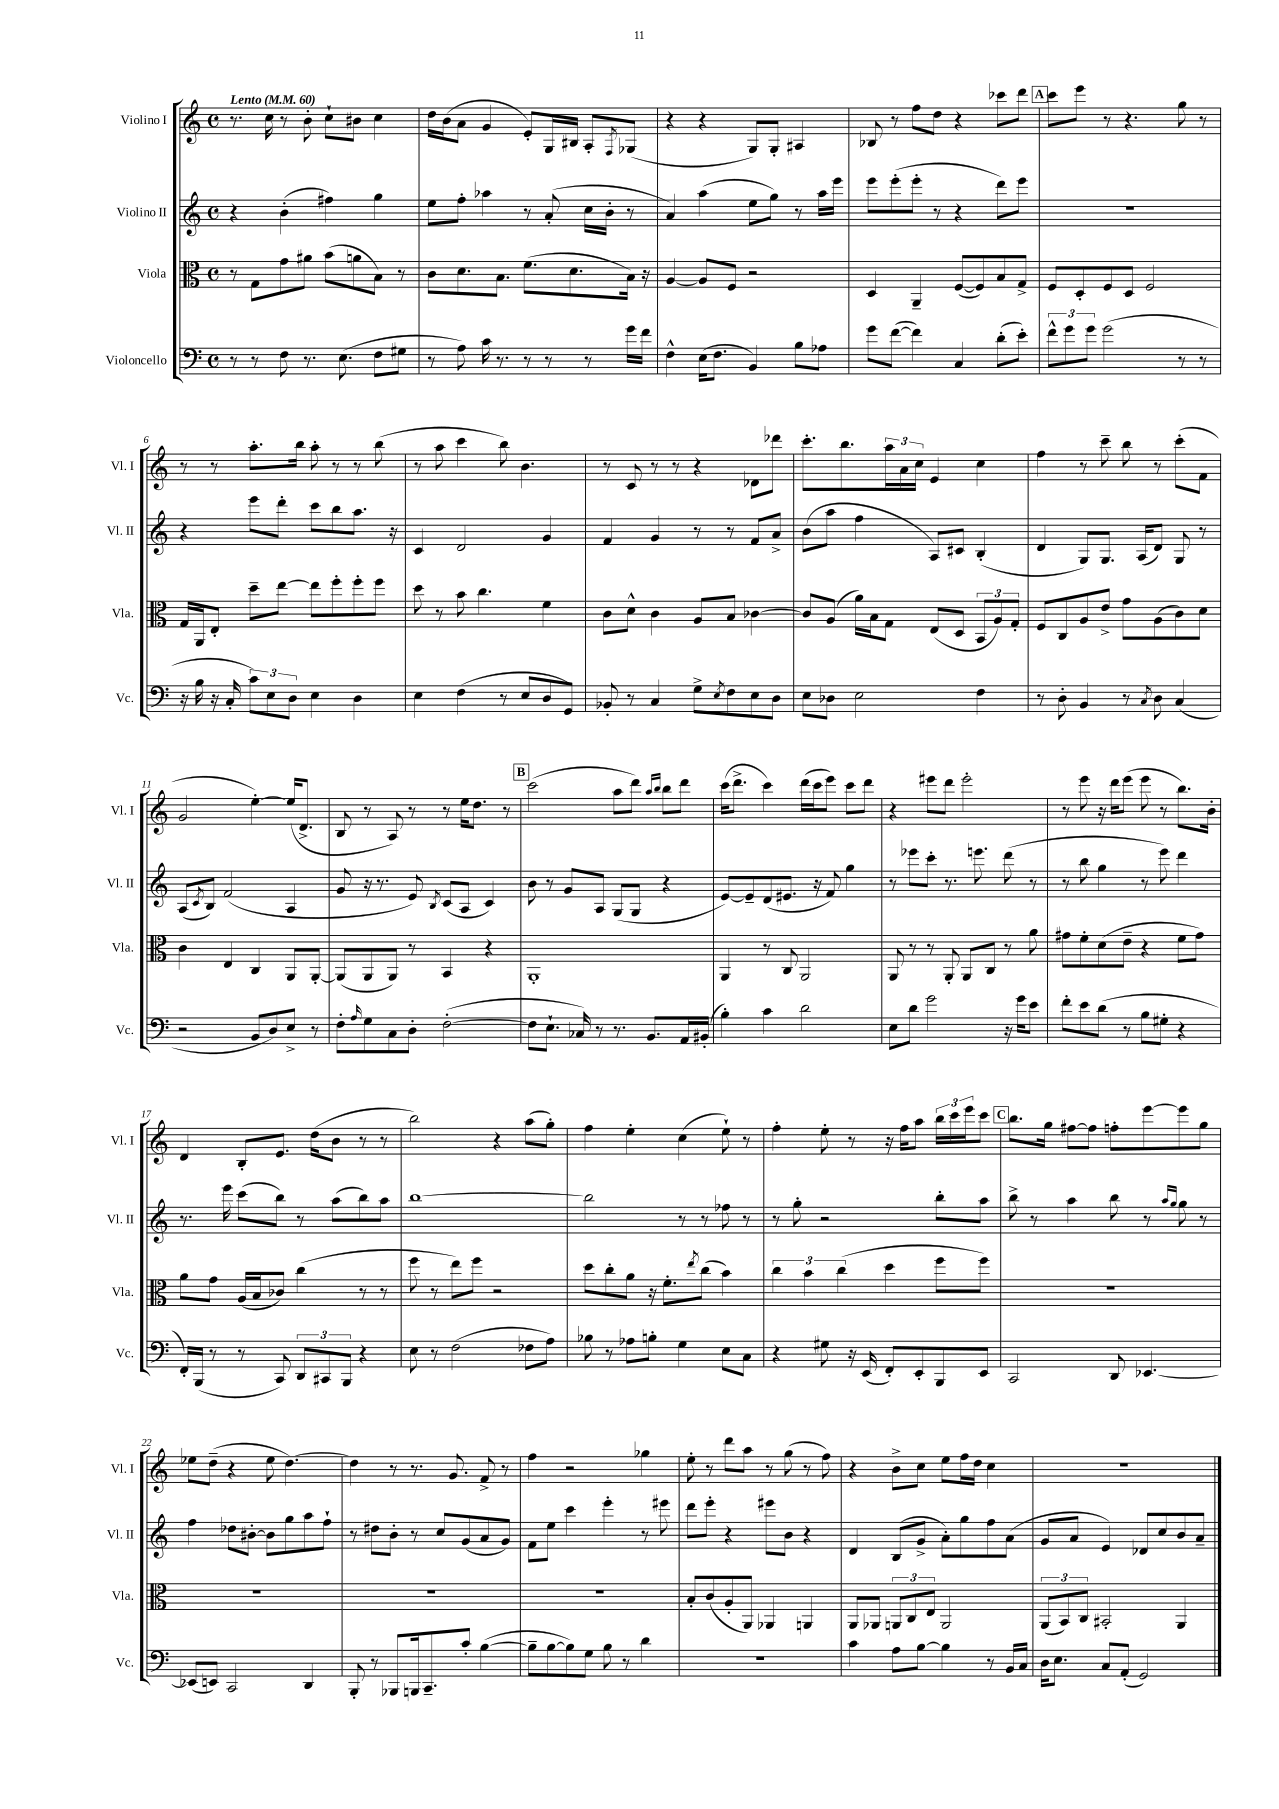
<<
\new StaffGroup <<
\new Staff = "s0" \with { instrumentName = "Violino I" shortInstrumentName = "Vl. I" } {
    \clef treble \key c \major \defaultTimeSignature \time 4/4 \tempo "Lento" 4 = 60
    r8. c''16 r8 b'8-. c''8-! bis'8 c''4 |
    d''16 b'16( a'8 g'4 e'8-.) g16 bis16 a8-. \acciaccatura { f8 } ges8( |
    r4 r4 g8) g8-. ais4 |
    bes8 r8 f''8 d''8 r4 ces'''8 d'''8 |
    \mark \markup { \box "A" } c'''8 e'''8 r8 r4. g''8 r8 |
    r8 r8 a''8.-. b''16 a''8-. r8 r8 b''8( |
    r8 a''8 c'''4 b''8) b'4. |
    r8 c'8 r8 r8 r4 des'8 des'''8 |
    c'''8.-. b''8. \tuplet 3/2 { a''16 a'16 c''16 } e'4 c''4 |
    f''4 r8 c'''8-- b''8 r8 c'''8-.( f'8 |
    g'2 e''4~-.) e''16( d'8.-> |
    b8 r8 a8) r8 r8 e''16 d''8. r8 |
    \mark \markup { \box "B" } c'''2( a''8 d'''8) \grace { a''16 b''16 } b''8 d'''8 |
    c'''16( d'''8.-> c'''4) d'''16( c'''16 e'''8) c'''8 d'''8 |
    r4 eis'''8 d'''8 eis'''2-. |
    r8 e'''8 r16 d'''16 e'''8( e'''8 r8 b''8.) b'16-. |
    d'4 b8-. e'8. d''16( b'8 r8 r8 |
    b''2) r4 a''8( g''8-.) |
    f''4 e''4-. c''4( e''8-!) r8 |
    f''4-. e''8-. r8 r16 f''16 a''8 \tuplet 3/2 { b''16 c'''16 e'''16 } c'''8 |
    \mark \markup { \box "C" } b''8. g''16 fis''8~ fis''8 f''8-. e'''8~ e'''8 g''8 |
    ees''8 d''8--( r4 ees''8 d''4.~) |
    d''4 r8 r8. g'8. f'8-> r8 |
    f''4 r2 ges''4 |
    e''8-. r8 d'''8 a''8 r8 g''8( r8 f''8) |
    r4 b'8-> c''8 e''8 f''16 d''16 c''4 |
    R1 \bar "|." |
}
\new Staff = "s1" \with { instrumentName = "Violino II" shortInstrumentName = "Vl. II" } {
    \clef treble \key c \major \defaultTimeSignature \time 4/4
    r4 b'4-.( fis''4) g''4 |
    e''8 f''8-. aes''4 r8 a'8-.( c''16 b'16-. r8 |
    a'4) a''4( e''8 g''8) r8 a''16 e'''16 |
    e'''8 e'''8-.( e'''8-. r8 r4 d'''8) e'''8 |
    \mark \markup { \box "A" } R1 |
    r4 e'''8 d'''8-. c'''8 b''8 a''8. r16 |
    c'4 d'2 g'4 |
    f'4 g'4 r8 r8 f'8 a'8-> |
    b'8( a''8 f''4 a8) cis'8 b4-.( |
    d'4 g8) g8. a16( d'8) g8 r8 |
    a8( \acciaccatura { c'8 } b8) f'2( a4 |
    g'8 r16 r8. e'8) \acciaccatura { b8 } c'8( a8 c'4) |
    \mark \markup { \box "B" } b'8 r8 g'8 a8 g8( g8 r4 |
    e'8~) e'8-- d'8( eis'8. r16 f'8) g''4 |
    r8 ees'''8 c'''8-. r8. e'''8. d'''8( r8 |
    r8 b''8 g''4 r8 e'''8) d'''4 |
    r8. e'''16 c'''8( b''8) r8 a''8( b''8) a''8 |
    b''1~ |
    b''2 r8 r8 fes''8 r8 |
    r8 g''8-. r2 b''8-. a''8 |
    \mark \markup { \box "C" } b''8-> r8 a''4 b''8 r8 \grace { a''16 g''16 } g''8 r8 |
    f''4 des''8 bis'8~-. bis'8 g''8 a''8 f''8-! |
    r8 dis''8 b'8-. r8 c''8 g'8( a'8 g'8) |
    f'8 e''8 c'''4 e'''4-. r8 eis'''8 |
    d'''8 e'''8-. r4 eis'''8 b'8 r4 |
    d'4 b8( g'8-> a'8-.) g''8 f''8 a'8( |
    g'8 a'8 e'4) des'8 c''8 b'8 a'8-- \bar "|." |
}
\new Staff = "s2" \with { instrumentName = "Viola" shortInstrumentName = "Vla." } {
    \clef alto \key c \major \defaultTimeSignature \time 4/4
    r8 g8 g'8 ais'8 b'8( a'8 b8) r8 |
    c'8 d'8. b8. f'8.( d'8. b16) r16 |
    a4~ a8 f8 r2 |
    d4 a,4-- f8~( f8) b8 g8-> |
    \mark \markup { \box "A" } f8 d8-. f8 d8 f2 |
    g16 a,16 e8-. d''8-- e''8~ e''8 f''8-. f''8-. f''8 |
    d''8 r8 b'8 c''4. f'4 |
    c'8 d'8-^ c'4 a8 b8 ces'4~ |
    ces'8 a8( a'16) b16 g8 e8( d8 \tuplet 3/2 { b,8 a8) g8-. } |
    f8 c8 a8 e'8-> g'8 a8( c'8) d'8 |
    c'4 e4 c4 a,8 a,8~-. |
    a,8( a,8 a,8) r8 b,4 r4 |
    \mark \markup { \box "B" } a,1-. |
    a,4 r8 c8 a,2 |
    a,8 r8 r8 a,8-. a,8 c8 r8 a'8 |
    gis'8 f'8-. d'8( e'8-- r4 f'8 gis'8) |
    a'8 g'8 a16( b16 ces'8) c''4( r8 r8 |
    f''8 r8 e''8) f''8 r2 |
    d''8 c''8-. a'8 r16 f'8.-. \acciaccatura { e''8 } c''8( b'4) |
    \tuplet 3/2 { c''4 b'4 c''4( } d''4 f''8 f''8) |
    \mark \markup { \box "C" } R1 |
    R1 |
    R1 |
    R1 |
    b8-. c'8( a8-. a,8) aes,4 a,4 |
    a,8 aes,8 \tuplet 3/2 { a,8 c8 e8 } a,2 |
    \tuplet 3/2 { a,8( b,8) c8 } bis,2-. a,4 \bar "|." |
}
\new Staff = "s3" \with { instrumentName = "Violoncello" shortInstrumentName = "Vc." } {
    \clef bass \key c \major \defaultTimeSignature \time 4/4
    r8 r8 f8 r8. e8.( f8 gis8 |
    r8 a8) c'16 r8. r8 r8 r8 g'16 f'16 |
    f4-^ e16( f8. b,4) b8 aes8 |
    g'8 f'8~( f'4) c4 d'8-.( e'8-.) |
    \mark \markup { \box "A" } \tuplet 3/2 { f'8-^ g'8 g'8 } g'2( r8 r8 |
    r16 b16 r16 c16-. \tuplet 3/2 { c'8) e8 d8 } e4 d4 |
    e4 f4( r8 e8 d8 g,8) |
    bes,8-. r8 c4 g8-> \acciaccatura { e8 } f8 e8 d8 |
    e8 des8 e2 f4 |
    r8 d8-. b,4 r8 \acciaccatura { c8 } d8 c4( |
    r2 b,8 d8) e8-> r8 |
    f8-. \grace { a16 } g8 c8 d8-. f2~-.( |
    \mark \markup { \box "B" } f8 e8.-! ces16) r8 r8. b,8. a,16 bis,16-.( |
    b4-.) c'4 d'2 |
    e8 d'8 g'2 r16 g'16 e'8 |
    f'8-. e'8 d'8( r8 b8 gis8-. r4 |
    f,16-.) b,,16( r8 r8 c,8) \tuplet 3/2 { d,8 cis,8 b,,8 } r4 |
    e8 r8 f2( fes8 a8) |
    bes8 r8 aes8 b8-. g4 e8 c8 |
    r4 gis8 r16 e,16( f,8-.) e,8-. b,,8 e,8 |
    \mark \markup { \box "C" } c,2 d,8 ees,4.~ |
    ees,8( e,8) c,2 d,4 |
    b,,8-. r8 bes,,8 b,,16 c,8.-- c'8-. b4~( |
    b8-- b8~ b8) g8 b8 r8 d'4 |
    R1 |
    c'4 a8 b8~ b4 r8 b,16 c16 |
    d16 e8. c8 a,8-.( g,2) \bar "|." |
}
>>
>>
